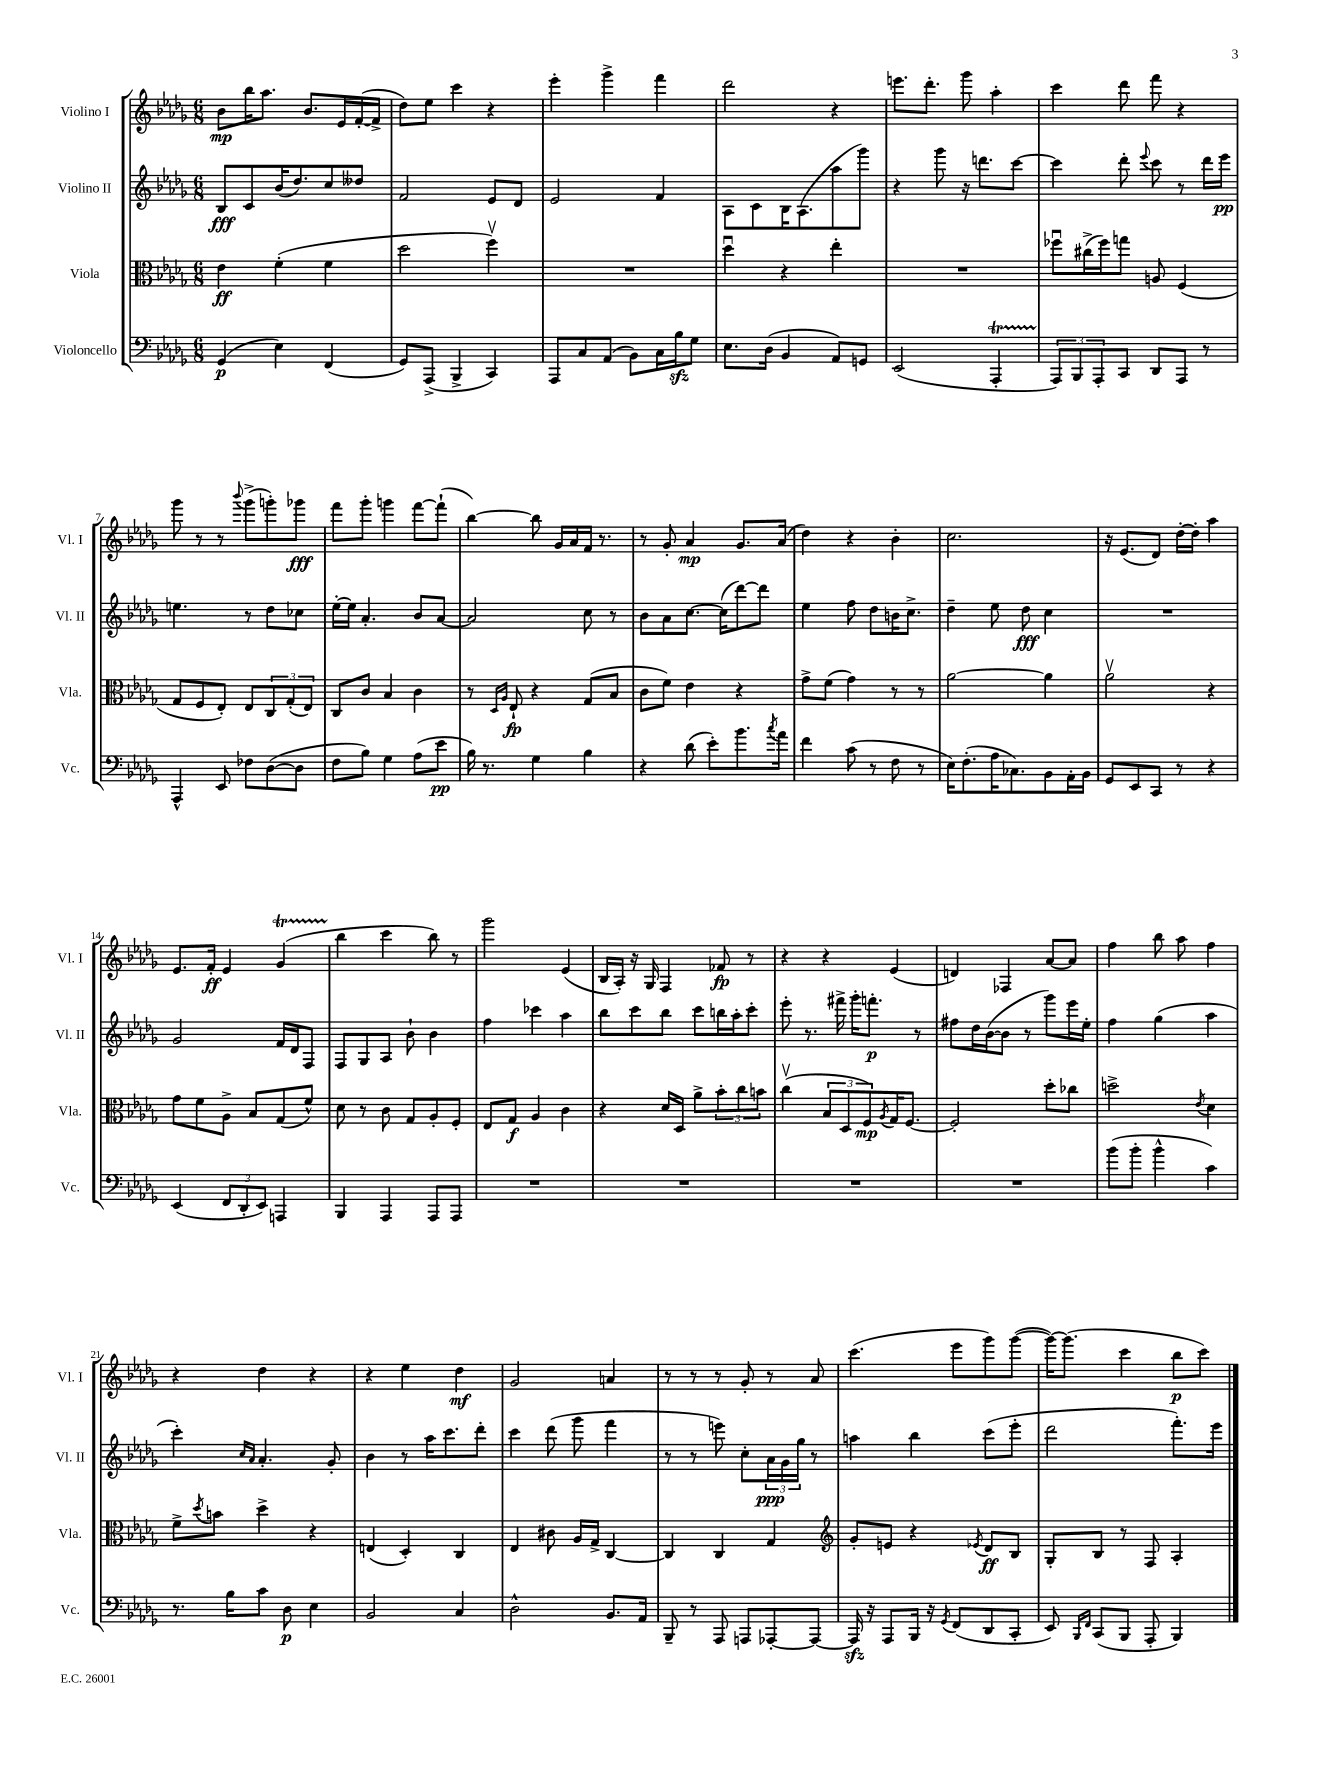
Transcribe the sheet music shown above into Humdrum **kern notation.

**kern	**kern	**kern	**kern
*staff4	*staff3	*staff2	*staff1
*clefF4	*clefC3	*clefG2	*clefG2
*k[b-e-a-d-g-]	*k[b-e-a-d-g-]	*k[b-e-a-d-g-]	*k[b-e-a-d-g-]
*M6/8	*M6/8	*M6/8	*M6/8
(4GG-	4e-	8B-	8b-
.	.	8c	16bb-
.	.	.	8.aa-
4E-)	(4f'	(16b-	.
.	.	8.dd-)	.
.	.	.	8.b-
(4FF	4f	8cc	.
.	.	.	16e-
.	.	8dd--	([16f'
.	.	.	16f^]
=	=	=	=
8GG-)	2dd-	2f	8dd-)
(8AAA-^	.	.	8ee-
4BBB-^	.	.	4ccc
4CC)	4ffv)	8e-	4r
.	.	8d-	.
=	=	=	=
8AAA-	2.r	2e-	4eee-'
8C	.	.	.
(8AA-	.	.	4ggg-^
8BB-)	.	.	.
16C	.	4f	4fff
16B-	.	.	.
8G-	.	.	.
=	=	=	=
8.E-	4dd-u	8A-	2ddd-
.	.	8c	.
(16D-	.	.	.
4BB-	4r	16B-	.
.	.	(8.A-	.
8AA-)	4ee-'	8aa-	4r
8GG	.	8ggg-)	.
=	=	=	=
(2EE-	2.r	4r	8.eee
.	.	.	8.ddd-'
.	.	8ggg-	.
.	.	16r	8ggg-
.	.	8.ddd	.
4AAA-'	.	.	4aa-'
.	.	[8ccc	.
=	=	=	=
12AAA-)	8ff-u	4ccc]	4ccc
12BBB-	.	.	.
.	(16cc#^	.	.
12AAA-'	.	.	.
.	16ff-)	.	.
8CC	8gg	8ddd-'	8ddd-
.	.	8qqeee-	.
8DD-	8A	8ccc	8fff
8AAA-	(4F	8r	4r
8r	.	16ddd-	.
.	.	16eee-	.
=	=	=	=
4AAA-^^	8G-	4.ee	8ggg-
.	8F	.	8r
8EE-	8E-')	.	8r
.	.	.	8qqbbb-
8F-	8E-	8r	(8ggg-^
([8D-	12C	8dd-	8ggg')
.	(12G-'	.	.
8D-]	.	8cc-	8ggg-
.	12E-)	.	.
=	=	=	=
8F	8C	[16ee-'	8fff
.	.	16ee-]	.
8B-)	8c	4.a-'	8ggg-'
4G-	4B-	.	4ggg
(8A-	4c	8b-	[8fff
8e-	.	[8a-	(8fff`]
=	=	=	=
16B-)	8r	2a-]	[4bb-)
8.r	.	.	.
.	16qqD-	.	.
.	16qqA-	.	.
.	8E-`	.	.
4G-	4r	.	8bb-]
.	.	.	16g-
.	.	.	16a-
4B-	(8G-	8cc	16f
.	.	.	8.r
.	8B-	8r	.
=	=	=	=
4r	8c	8b-	8r
.	8f)	8a-	8g-'
(8d-	4e-	[8.cc	4a-
8e-')	.	.	.
.	.	(16cc]	.
8.b-	4r	[8ddd-)	8.g-
.	.	8ddd-]	.
8qcc	.	.	.
16a-	.	.	(16a-
=	=	=	=
4f	8g-^	4ee-	4dd-)
.	(8f	.	.
(8c	4g-)	8ff	4r
8r	.	8dd-	.
8F	8r	16b	4b-'
.	.	8.cc^	.
8r	8r	.	.
=	=	=	=
16E-)	[2a-	4dd-~	2.cc
(8.F'	.	.	.
16A-	.	8ee-	.
8.C-)	.	.	.
.	.	8dd-	.
8BB-	4a-]	4cc	.
16AA-'	.	.	.
16BB-	.	.	.
=	=	=	=
8GG-	2a-v	2.r	16r
.	.	.	(8.e-
8EE-	.	.	.
8CC	.	.	8d-)
8r	.	.	[16dd-'
.	.	.	16dd-']
4r	4r	.	4aa-
=	=	=	=
(4EE-	8g-	2g-	8.e-
.	8f	.	.
.	.	.	16f'
12FF	8A-^	.	4e-
12DD-'	.	.	.
.	8B-	.	.
12EE-)	.	.	.
4AAA	(8G-	16f	(4g-
.	.	16d-	.
.	8f^^)	8F	.
=	=	=	=
4BBB-	8d-	8F	4bb-
.	8r	8G-	.
4AAA-	8c	8A-	4ccc
.	8G-	8b-`	.
8AAA-	8A-'	4b-	8bb-)
8AAA-	8F'	.	8r
=	=	=	=
2.r	8E-	4ff	2ggg-
.	8G-	.	.
.	4A-	4ccc-	.
.	4c	4aa-	(4e-
=	=	=	=
2.r	4r	8bb-	16B-
.	.	.	16A-')
.	.	8ccc	16r
.	.	.	16G-
.	16d-	8bb-	4F
.	16D-	.	.
.	8a-^	8ccc	.
.	12b-'	16bb	8f-
.	.	16aa-'	.
.	12cc	.	.
.	.	8ccc'	8r
.	12b	.	.
=	=	=	=
2.r	(4ccv	8eee-'	4r
.	.	8.r	.
.	12B-	.	4r
.	.	16fff#^	.
.	12D-	.	.
.	.	16ggg-'	.
.	12F)	.	.
.	.	8.fff'	.
.	8qA-	.	.
.	16G-	.	(4e-
.	[8.F	.	.
.	.	8r	.
=	=	=	=
2.r	2F']	8ff#	4d)
.	.	16dd-	.
.	.	([16b-	.
.	.	8b-]	4F-
.	.	8r	.
.	8dd-'	8ggg-)	[8a-
.	8cc-	16eee-	8a-]
.	.	16ee-'	.
=	=	=	=
(8b-	2dd^	4ff	4ff
8b-'	.	.	.
4b-^^	.	(4gg-	8bb-
.	.	.	8aa-
.	8qe-	.	.
4c)	4d-	4aa-	4ff
=	=	=	=
8.r	8f^	4ccc')	4r
.	8qdd-	.	.
.	8b	.	.
16B-	.	.	.
.	.	16qqcc	.
.	.	16qqa-	.
8c	4dd-^	4.a-'	4dd-
8D-	.	.	.
4E-	4r	.	4r
.	.	8g-'	.
=	=	=	=
2BB-	(4E	4b-	4r
.	4D-')	8r	4ee-
.	.	16aa-	.
.	.	8.ccc	.
4C	4C	.	4dd-
.	.	8ddd-'	.
=	=	=	=
2D-^^	4E-	4ccc	2g-
.	8c#	(8ddd-	.
.	16A-	8ggg-	.
.	16G-^	.	.
8.BB-	[4C	4fff	4a
16AA-	.	.	.
=	=	=	=
8BBB-~	4C]	8r	8r
8r	.	8r	8r
8AAA-	4C	8eee)	8r
8AAA	.	8cc'	8g-'
[8AAA-'	4G-	24a-	8r
.	.	24g-	.
.	.	24gg-	.
8AAA-_	.	8r	8a-
=	=	=	=
*	*clefG2	*	*
16AAA-]	8g-'	4aa	(4.ccc
16r	.	.	.
8AAA-	8e	.	.
16BBB-	4r	4bb-	.
16r	.	.	.
8qGG-	.	.	.
(8FF	.	.	8eee-
.	8qe-	.	.
8DD-	8d-	(8ccc	8ggg-)
8CC'	8B-	8eee-'	([8ggg-
=	=	=	=
8EE-)	8G-'	2ddd-	16ggg-_)
.	.	.	(8.ggg-]
16qqBBB-	.	.	.
16qqFF	.	.	.
(8CC	8B-	.	.
8BBB-	8r	.	4ccc
8AAA-'	8F	.	.
4BBB-)	4A-'	8.fff')	8bb-
.	.	.	8ccc)
.	.	16eee-	.
==	==	==	==
*-	*-	*-	*-
